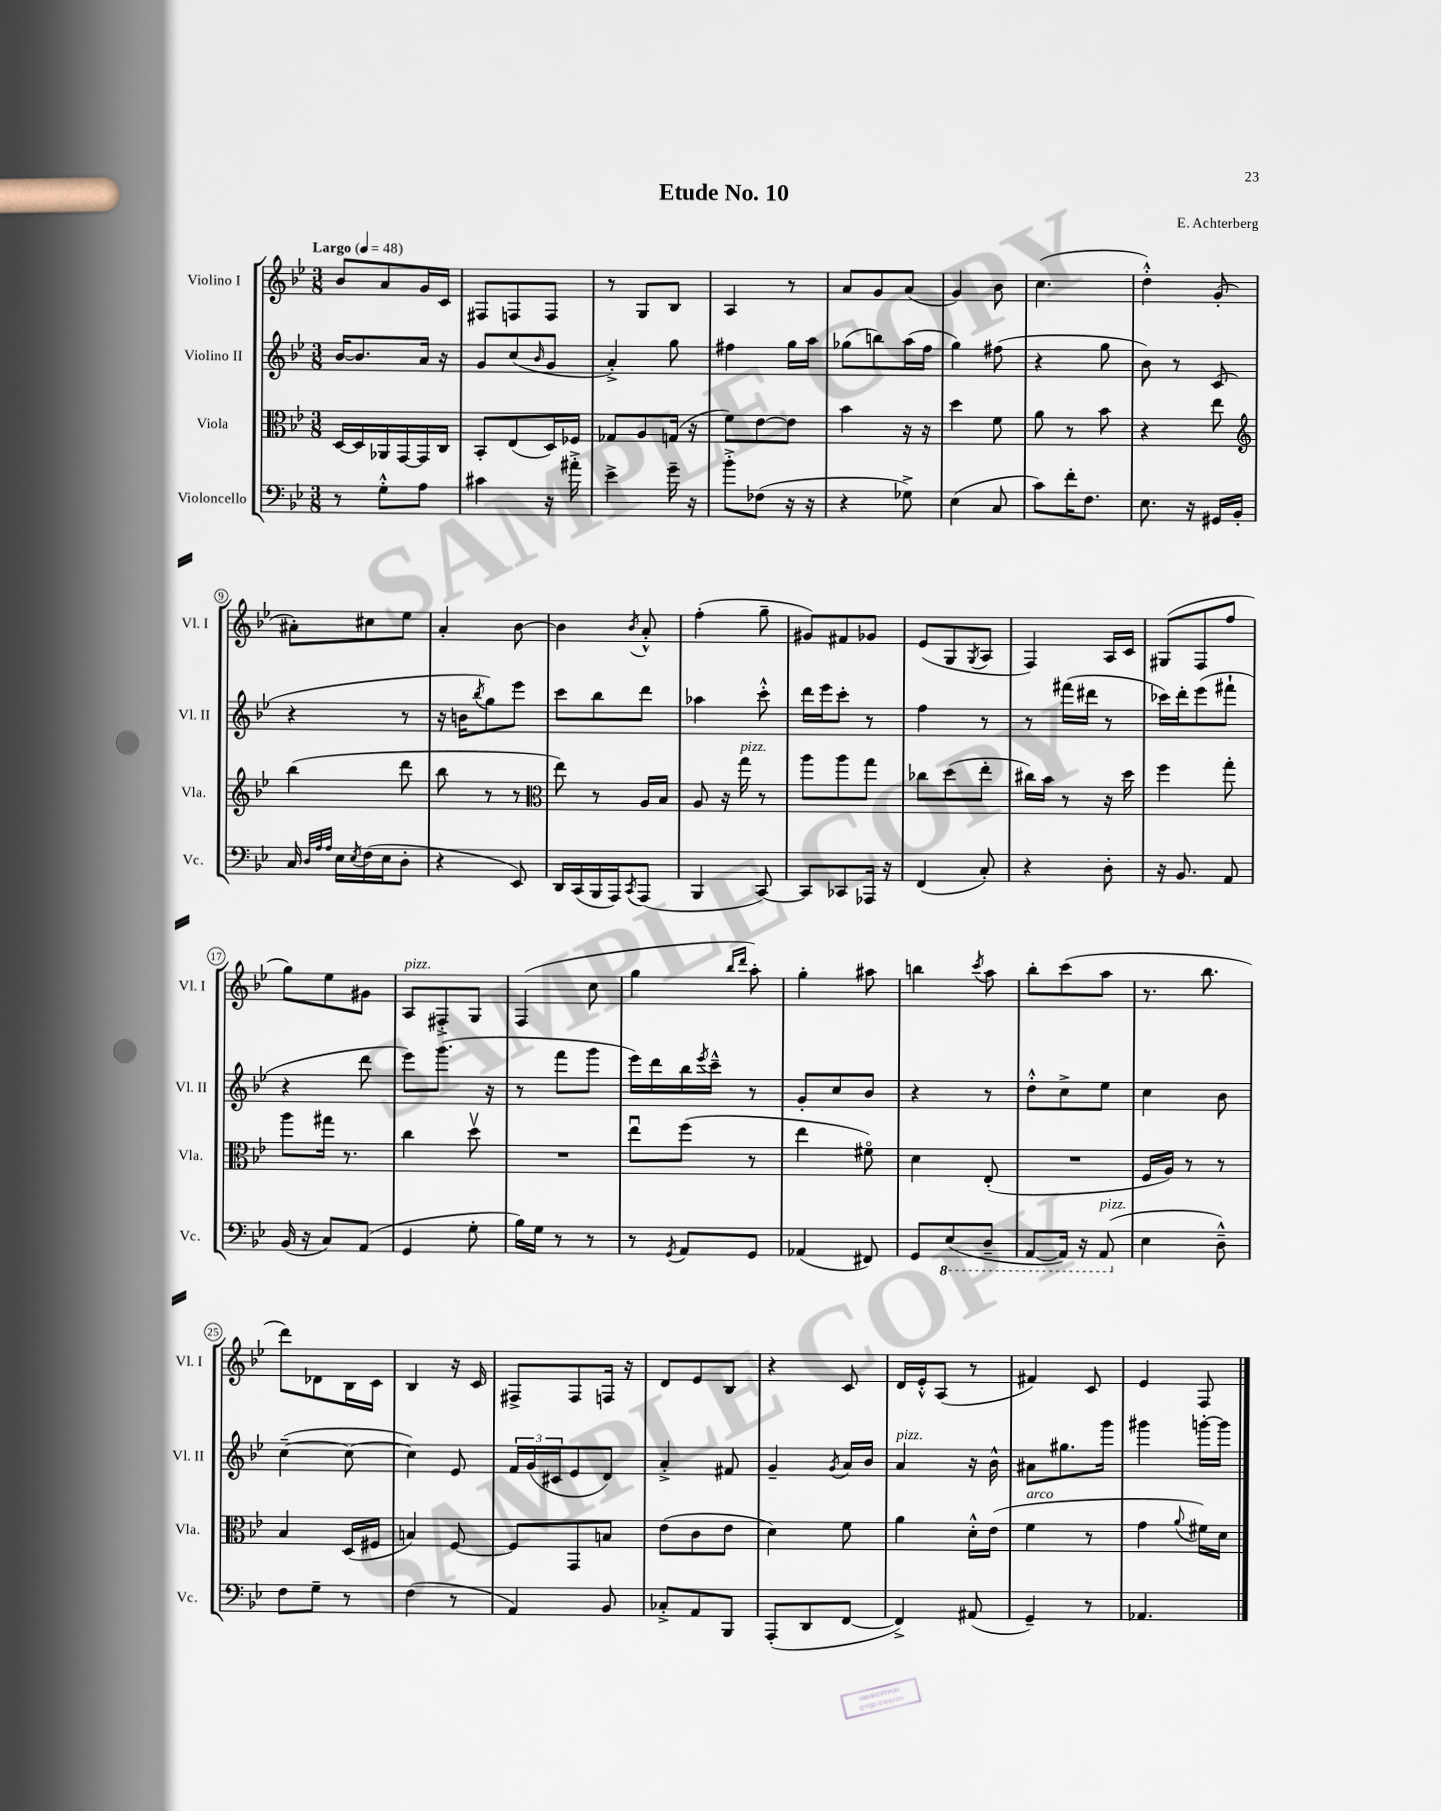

**kern	**kern	**kern	**kern
*staff4	*staff3	*staff2	*staff1
*clefF4	*clefC3	*clefG2	*clefG2
*k[b-e-]	*k[b-e-]	*k[b-e-]	*k[b-e-]
*M3/8	*M3/8	*M3/8	*M3/8
*MM48	*MM48	*MM48	*MM48
8r	[16D	[16b-	8b-
.	16D]	8.b-]	.
8G'^^	16AA-	.	8a
.	[16GG	.	.
8A	16GG]	16a	16g
.	16C	16r	16c
=	=	=	=
4c#	8BB-'	8g	8F#
.	(8E-	(8cc	8F
.	.	16qqb-	.
16r	16D)	8g	8F
16a#'^	16F-	.	.
=	=	=	=
4e-^	8G-	4a'^)	8r
.	8A	.	8G
16g~	(16G	8gg	8B-
16r	16r	.	.
=	=	=	=
8b-'^	8f)	4ff#	4A
(8F-	[8e-	.	.
16r	8e-]	16gg	8r
16r	.	16aa	.
=	=	=	=
4r	4b-	(8gg-	8a
.	.	8bb)	8g
8G-^)	16r	(16aa	(8a
.	16r	16ff	.
=	=	=	=
(4E-	4dd	4gg)	4g)
8C	8f	(8ff#	8b-
=	=	=	=
8c)	8a	4r	(4.cc
16f'	8r	.	.
8.F	.	.	.
.	8b-	8gg	.
=	=	=	=
8.E-	4r	8b-)	4dd'^^)
.	.	8r	.
16r	.	.	.
16GG#	8ee-	(8c	(8g'
16BB-'	.	.	.
=	=	=	=
*	*clefG2	*	*
16C	(4bb-	4r	8a#')
32qqD	.	.	.
32qqA	.	.	.
32qqA	.	.	.
16E-	.	.	.
8qE-	.	.	.
(16F	.	.	8cc#
16E-	.	.	.
8D'	8ddd	8r	8ee-
=	=	=	=
4r	8bb-	16r	4a'
.	.	16b	.
.	.	8qbb-	.
.	8r	8gg)	.
8EE-)	8r	8eee-	[8b-
=	=	=	=
*	*clefC3	*	*
16DD	8ee-)	8ccc	4b-]
(16CC	.	.	.
16BBB-	8r	8bb-	.
16AAA)	.	.	.
8qCC	.	.	8qb-
(8AAA	16A	8ddd	8a'^^
.	16B-	.	.
=	=	=	=
4BBB-	8A	4aa-	(4ff'
.	16r	.	.
.	16gg	.	.
[8CC)	8r	8ccc'^^	8gg~
=	=	=	=
8CC]	8aa	16ddd	8g#)
.	.	16eee-	.
8CC-	8aa	8ccc'	8f#
16AAA-	8gg	8r	8g-
16r	.	.	.
=	=	=	=
(4FF	8cc-	4ff	(8e-
.	(8dd	.	8G
.	.	.	8qG
8C')	8ee-'	8r	8A
=	=	=	=
4r	16cc#)	8r	4F)
.	16b-	.	.
.	8r	(16fff#	.
.	.	16ddd#	.
8D'	16r	8r	16A
.	16dd	.	16c
=	=	=	=
16r	4ff	16ccc-)	(8G#
8.BB-	.	16ddd'	.
.	.	(8eee-	8F
8AA	8gg'	8fff#`	8ff
=	=	=	=
(16BB-	8aa	4r	8gg)
16r	.	.	.
8C)	16gg#	.	8ee-
.	8.r	.	.
(8AA	.	8ddd	8g#
=	=	=	=
4GG	4cc	8eee-)	8A
.	.	(8.ggg	8F#'^
8G'	8ddv	.	8G
.	.	16r	.
=	=	=	=
16B-)	4.r	8r	(4F
16G	.	.	.
8r	.	8fff	.
8r	.	8ggg	8cc
=	=	=	=
8r	8ee-u	16eee-)	4gg
.	.	16ddd	.
8qGG	.	.	.
8AA	(8ff	16bb-	.
.	.	8qeee-	.
.	.	16ccc~^^	.
.	.	.	16qqbb-
.	.	.	16qqddd
8GG	8r	8r	8aa')
=	=	=	=
(4AA-	4ee-	8g'	4gg'
.	.	8cc	.
8FF#)	8f#o)	8b-	8aa#
=	=	=	=
8GG	4d	4r	4bb
(8EE-	.	.	.
.	.	.	8qccc
8DD~	(8E-'	8r	8aa
=	=	=	=
[8AAA	4.r	8dd'^^	8bb-'
16AAA])	.	8cc^	(8ccc
16r	.	.	.
(8AAA	.	8ee-	8aa
=	=	=	=
4E-	16F	4cc	8.r
.	16A)	.	.
.	8r	.	.
.	.	.	8.bb-
8D~^^)	8r	8b-	.
=	=	=	=
8F	4B-	([4cc~	8ddd)
8G~	.	.	8d-
8r	(16D	8cc_	16B-
.	16F#	.	16c
=	=	=	=
(4F	4B)	4cc])	4B-
8r	[8F	8e-	16r
.	.	.	16c
=	=	=	=
4AA)	8F]	24f	8F#^
.	.	(24g	.
.	.	24c#	.
.	8GG	8e-	8F#
8BB-	8B	8d)	16F
.	.	.	16r
=	=	=	=
8C-'^	(8e-	4a'^	8d
8AA	8c	.	8e-
8BBB-	8e-	8f#	8B-
=	=	=	=
(8AAA'	4d)	4g~	4r
8DD	.	.	.
.	.	8qg	.
[8FF	8f	16a	8c
.	.	16b-	.
=	=	=	=
4FF^])	4a	4a	16d
.	.	.	16e-'^^
.	.	.	(8A
(8AA#	16d'^^	16r	8r
.	(16e-	16b-^^	.
=	=	=	=
4GG~)	4f	8a#	4f#)
.	.	8.gg#	.
8r	8r	.	8c
.	.	16ggg	.
=	=	=	=
4.AA-	4g	4ggg#	4e-
.	8qqa	.	.
.	16f#)	[16ggg'	8F
.	16d	16ggg]	.
==	==	==	==
*-	*-	*-	*-
